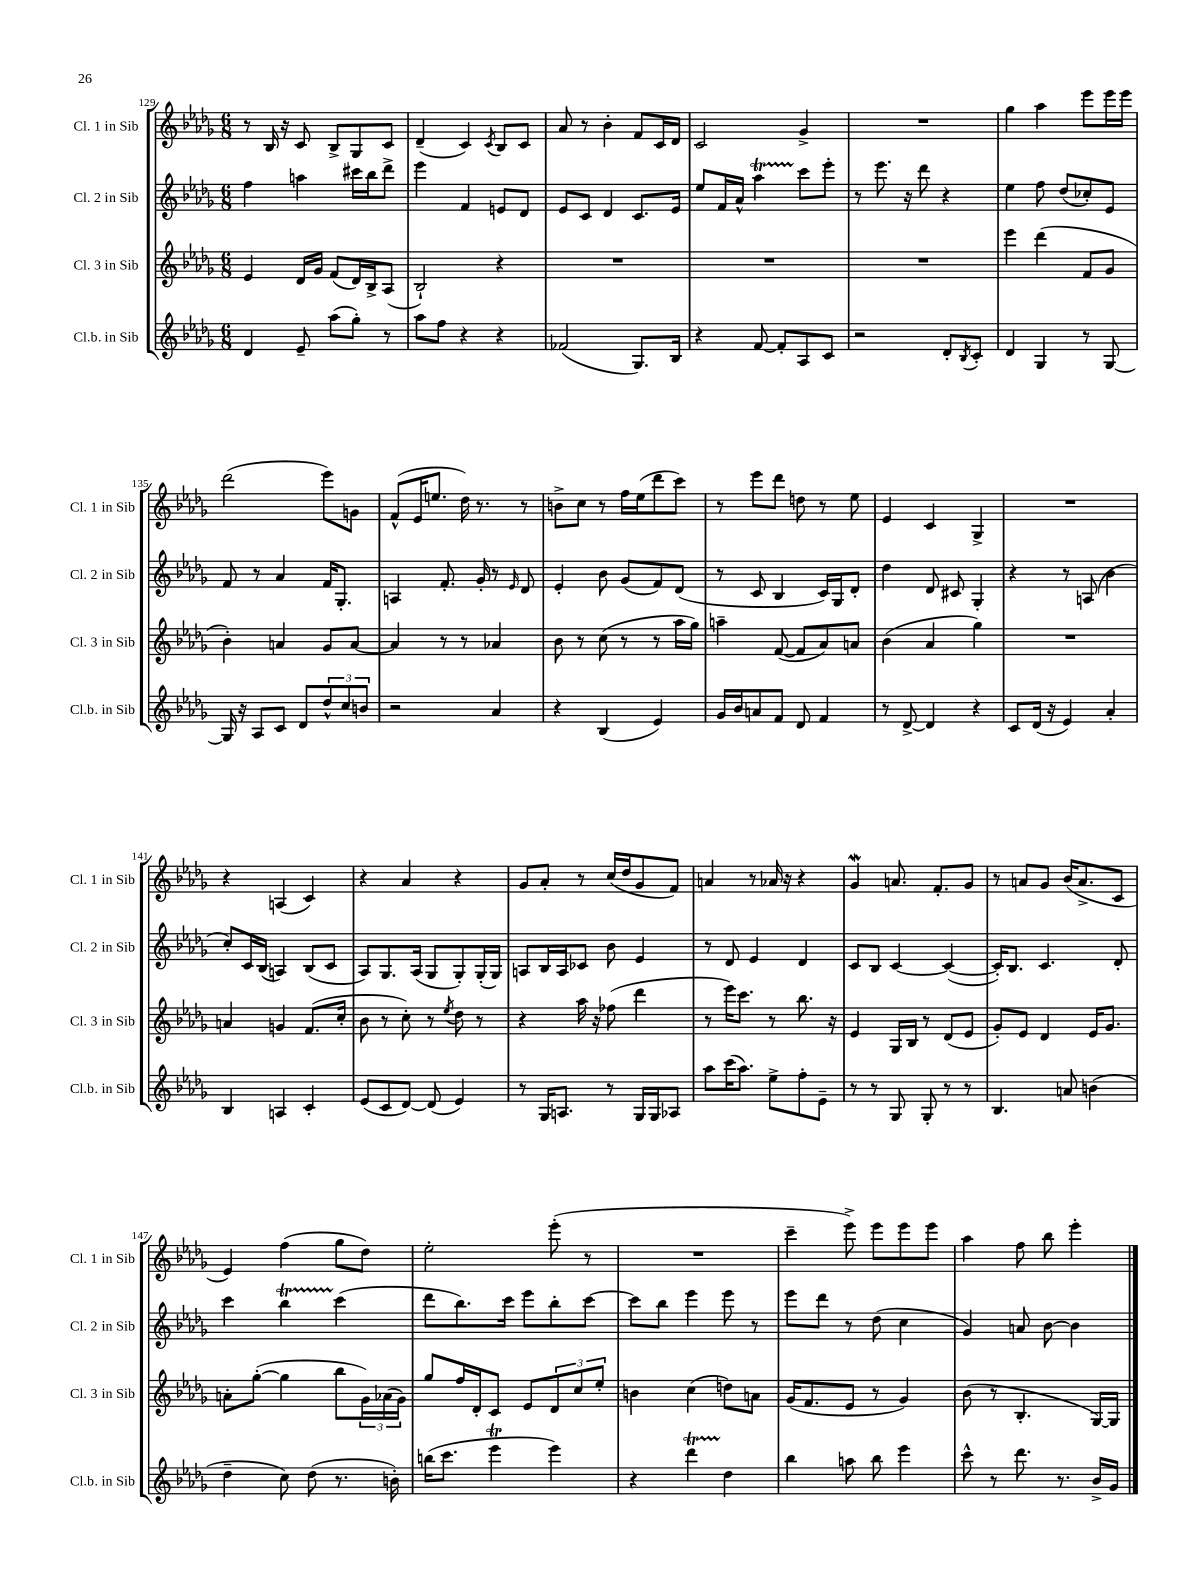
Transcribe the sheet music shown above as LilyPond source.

<<
\new StaffGroup <<
\new Staff = "s0" \with { instrumentName = "Cl. 1 in Sib" shortInstrumentName = "Cl. 1 in Sib" } {
    \clef treble \key des \major \numericTimeSignature \time 6/8
    r8 bes16 r16 c'8 bes8-> ges8 c'8 |
    des'4--( c'4) \acciaccatura { c'8 } bes8 c'8 |
    aes'8 r8 bes'4-. f'8 c'16 des'16 |
    c'2 ges'4-> |
    R2. |
    ges''4 aes''4 ees'''8 ees'''16 ees'''16 |
    des'''2( ees'''8) g'8 |
    f'8-^( ees'16 e''8. des''16) r8. r8 |
    b'8-> c''8 r8 f''16 ees''16( des'''8 c'''8) |
    r8 ees'''8 des'''8 d''8 r8 ees''8 |
    ees'4 c'4 ges4-> |
    R2. |
    r4 a4( c'4) |
    r4 aes'4 r4 |
    ges'8 aes'8-. r8 c''16( des''16 ges'8 f'8) |
    a'4 r8 aes'16 r16 r4 |
    ges'4\mordent a'8. f'8.-. ges'8 |
    r8 a'8 ges'8 bes'16( a'8.-> c'8 |
    ees'4) f''4( ges''8 des''8) |
    ees''2-. ees'''8-.( r8 |
    R2. |
    c'''4-- ees'''8->) ees'''8 ees'''8 ees'''8 |
    aes''4 f''8 bes''8 ees'''4-. \bar "|." |
}
\new Staff = "s1" \with { instrumentName = "Cl. 2 in Sib" shortInstrumentName = "Cl. 2 in Sib" } {
    \clef treble \key des \major \numericTimeSignature \time 6/8
    f''4 a''4 cis'''16 bes''16 des'''8-> |
    ees'''4 f'4 e'8 des'8 |
    ees'8 c'8 des'4 c'8. ees'16 |
    ees''8 f'16 aes'16-^ aes''4\startTrillSpan c'''8\stopTrillSpan ees'''8-. |
    r8 ees'''8. r16 des'''8 r4 |
    ees''4 f''8 des''8( ces''8-.) ees'8 |
    f'8 r8 aes'4 f'16 ges8.-. |
    a4 f'8.-. ges'16-. r8 \grace { ees'16 } des'8 |
    ees'4-. bes'8 ges'8( f'8) des'8( |
    r8 c'8 bes4 c'16) ges16 des'8-. |
    des''4 des'8 cis'8 ges4-. |
    r4 r8 a8( bes'4 |
    c''8-.) c'16 bes16( a4) bes8( c'8 |
    aes8) ges8. aes16( ges8 ges8-.) ges16-.( ges16) |
    a8 bes16 a16 ces'8 bes'8 ees'4 |
    r8 des'8 ees'4 des'4 |
    c'8 bes8 c'4~ c'4~( |
    c'16-.) bes8. c'4. des'8-. |
    c'''4 bes''4\startTrillSpan c'''4\stopTrillSpan( |
    des'''8 bes''8.) c'''16 ees'''8 bes''8-. c'''8~ |
    c'''8 bes''8 ees'''4 ees'''8 r8 |
    ees'''8 des'''8 r8 des''8( c''4 |
    ges'4) a'8 bes'8~ bes'4 \bar "|." |
}
\new Staff = "s2" \with { instrumentName = "Cl. 3 in Sib" shortInstrumentName = "Cl. 3 in Sib" } {
    \clef treble \key des \major \numericTimeSignature \time 6/8
    ees'4 des'16 ges'16 f'8( des'16) bes16-> aes8( |
    bes2-!) r4 |
    R2. |
    R2. |
    R2. |
    ees'''4 des'''4( f'8 ges'8 |
    bes'4-.) a'4 ges'8 a'8~ |
    a'4 r8 r8 aes'4 |
    bes'8 r8 c''8( r8 r8 aes''16 ges''16) |
    a''4-- f'8~( f'8 aes'8) a'8 |
    bes'4( aes'4 ges''4) |
    R2. |
    a'4 g'4 f'8.( c''16-. |
    bes'8 r8 c''8-.) r8 \acciaccatura { ees''8 } des''8 r8 |
    r4 aes''16 r16 fes''8( des'''4 |
    r8 ees'''16) c'''8. r8 bes''8. r16 |
    ees'4 ges16 bes16 r8 des'8( ees'8 |
    ges'8-.) ees'8 des'4 ees'16 ges'8. |
    a'8-. ges''8~-.( ges''4 bes''8 \tuplet 3/2 { ges'16) aes'16( ges'16) } |
    ges''8 f''16 des'16-. c'8 ees'8 \tuplet 3/2 { des'8 c''8 ees''8-. } |
    b'4 c''4( d''8) a'8 |
    ges'16( f'8. ees'8 r8 ges'4) |
    bes'8( r8 bes4.-. ges16~) ges16 \bar "|." |
}
\new Staff = "s3" \with { instrumentName = "Cl.b. in Sib" shortInstrumentName = "Cl.b. in Sib" } {
    \clef treble \key des \major \numericTimeSignature \time 6/8
    des'4 ees'8-- aes''8( ges''8-.) r8 |
    aes''8 f''8 r4 r4 |
    fes'2( ges8.) bes16 |
    r4 f'8~ f'8-. aes8 c'8 |
    r2 des'8-. \acciaccatura { bes8 } c'8-. |
    des'4 ges4 r8 ges8~ |
    ges16 r16 aes8 c'8 des'8 \tuplet 3/2 { des''8-^ c''8 b'8 } |
    r2 aes'4 |
    r4 bes4( ees'4) |
    ges'16 bes'16 a'8 f'8 des'8 f'4 |
    r8 des'8~-> des'4 r4 |
    c'8 des'16( r16 ees'4) aes'4-. |
    bes4 a4 c'4-. |
    ees'8( c'8 des'8~) des'8( ees'4) |
    r8 ges16 a8. r8 ges16 ges16 aes8 |
    aes''8 c'''16( aes''8.) ees''8-> f''8-. ees'8-- |
    r8 r8 ges8 ges8-. r8 r8 |
    bes4. a'8 b'4( |
    des''4-- c''8) des''8( r8. b'16-.) |
    b''16( c'''8. ees'''4\trill ees'''4) |
    r4 des'''4\startTrillSpan des''4\stopTrillSpan |
    bes''4 a''8 bes''8 ees'''4 |
    c'''8-^ r8 des'''8. r8. bes'16-> ges'16 \bar "|." |
}
>>
>>
\layout { \context { \Score currentBarNumber = #129 } }
